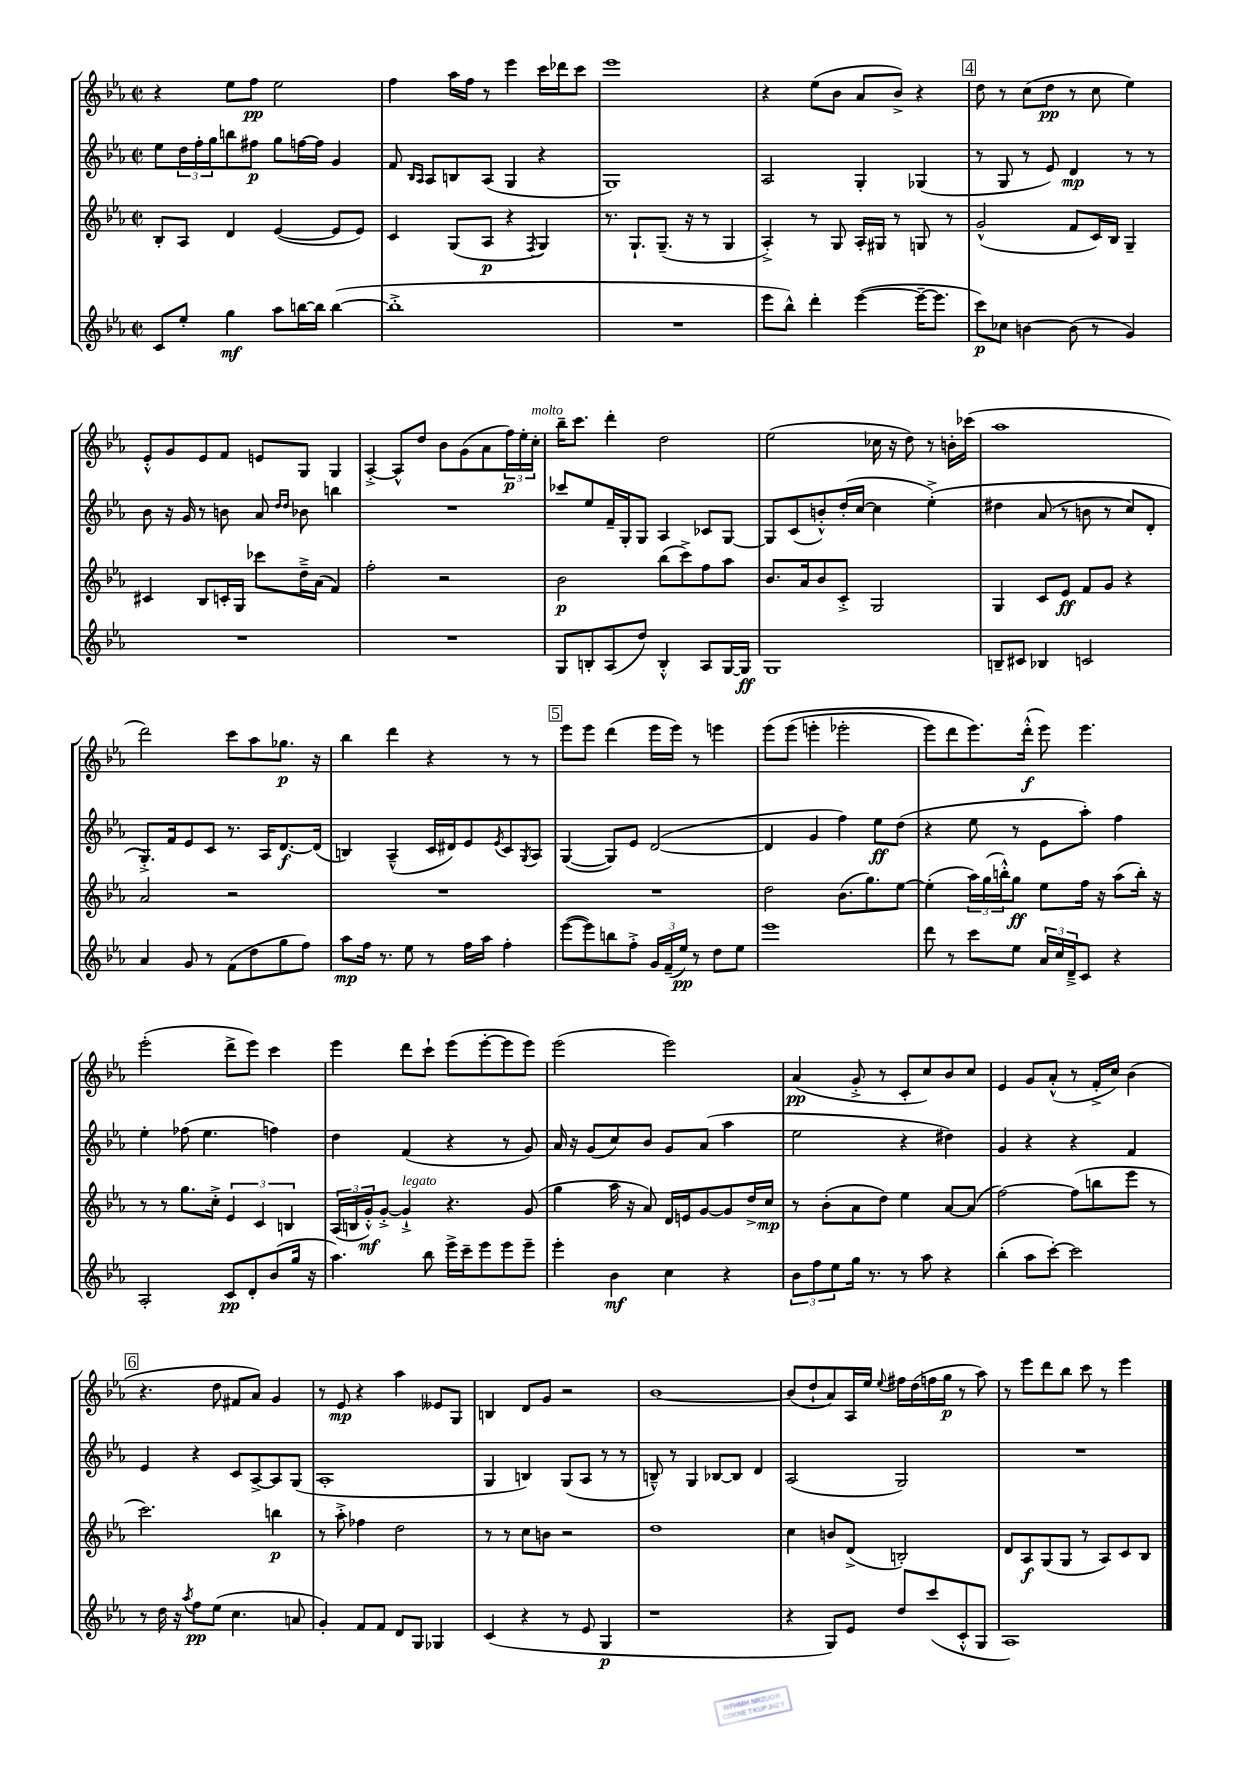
<<
\new StaffGroup <<
\new Staff = "s0" {
    \clef treble \key ees \major \defaultTimeSignature \time 2/2
    r4 ees''8 f''8\pp ees''2 |
    f''4 aes''16 f''16 r8 ees'''4 c'''16 des'''16 c'''8 |
    ees'''1 |
    r4 ees''8( bes'8 aes'8 bes'8->) r4 |
    \mark \markup { \box "4" } d''8 r8 c''8( d''8\pp r8 c''8 ees''4) |
    ees'8-.-^ g'8 ees'8 f'8 e'8 g8 g4 |
    aes4~-.-> aes8-^ d''8 bes'8 g'8( aes'8 \tuplet 3/2 { f''16\p) ees''16-. c''16-.^\markup { \italic "molto" } } |
    bes''16-- c'''8. d'''4-. d''2 |
    ees''2( ces''16 r16 d''8) r8 b'16-. ces'''16( |
    aes''1 |
    d'''2) c'''8 aes''8 ges''8.\p r16 |
    bes''4 d'''4 r4 r8 r8 |
    \mark \markup { \box "5" } ees'''8 ees'''8 d'''4( ees'''16 ees'''16) r8 e'''4 |
    ees'''8\( ees'''8( e'''4-. ees'''2-. |
    ees'''8) d'''8 ees'''8.\) d'''16-.-^\f( ees'''8) ees'''4. |
    ees'''2-.( d'''8-> ees'''8) c'''4 |
    ees'''4 d'''8 c'''8-! ees'''8( ees'''8~-. ees'''8 ees'''8) |
    ees'''2( ees'''2) |
    aes'4\pp( g'8-.-> r8 c'8-. c''8) bes'8 c''8 |
    ees'4 g'8 aes'8-.-^( r8 f'16-.-> c''16) bes'4( |
    \mark \markup { \box "6" } r4. d''8 fis'8 aes'8) g'4 |
    r8 ees'8\mp r4 aes''4 eeses'8 g8 |
    b4 d'8 g'8 r2 |
    bes'1~ |
    bes'8( d''8-! aes'8) aes16 ees''16 \appoggiatura { ees''8 } fis''16 d''16( f''16 g''16\p r8 aes''8) |
    r8 ees'''8 d'''8 bes''8 c'''8 r8 ees'''4 \bar "|." |
}
\new Staff = "s1" {
    \clef treble \key ees \major \defaultTimeSignature \time 2/2
    ees''8 \tuplet 3/2 { d''16 f''16-. g''16 } b''8 fis''8\p g''8 f''16~ f''16 g'4 |
    f'8 \grace { bes16 aes16 } aes8 b8 aes8( g4 r4 |
    g1) |
    aes2 g4-. ges4( |
    \mark \markup { \box "4" } r8 g8 r8 ees'8) d'4\mp r8 r8 |
    bes'8 r16 g'16 r8 b'8 aes'8 \grace { d''16 d''16 } bes'8 b''4 |
    R1 |
    ces'''8 ees''8 f'16-- g16-. g8 aes4 ces'8 g8~ |
    g8 c'8( b'8-.-^) d''16-.( c''16~ c''4 ees''4-.->)\( |
    dis''4 aes'8( r8 b'8 r8 c''8) d'8-. |
    g8.-.->\) f'16 ees'8 c'8 r8. aes16 d'8.~\f d'16( |
    b4) aes4---^( c'16 dis'16) ees'8 \acciaccatura { ees'8 } c'8 \acciaccatura { g8 } aes8 |
    \mark \markup { \box "5" } g4~( g8) ees'8 d'2~( |
    d'4 g'4 f''4) ees''8\ff d''8( |
    r4 ees''8 r8 ees'8 aes''8-.) f''4 |
    ees''4-. fes''8( ees''4. f''4) |
    d''4 f'4( r4 r8 g'8) |
    aes'16 r16 g'8( c''8) bes'8 g'8 aes'8( aes''4 |
    ees''2 r4 dis''4) |
    g'4 r4 r4 f'4 |
    \mark \markup { \box "6" } ees'4 r4 c'8 aes8~-> aes8 g8( |
    aes1-. |
    g4 b4) g8( aes8 r8 r8 |
    b8---^) r8 g4 bes8~ bes8 d'4 |
    aes2( g2) |
    R1 \bar "|." |
}
\new Staff = "s2" {
    \clef treble \key ees \major \defaultTimeSignature \time 2/2
    bes8-. aes8 d'4 ees'4~( ees'8 ees'8) |
    c'4 g8( aes8\p r4 \acciaccatura { f8 } g4) |
    r8. g8.-! g8.--( r16 r8 g4 |
    aes4-.->) r8 g8 aes16-. gis16 r8 g8 r8 |
    \mark \markup { \box "4" } g'2-^( f'8 c'16) bes16 g4-- |
    cis'4 bes8 c'16-. g16 ces'''8 d''16---> aes'16( f'4) |
    f''2-. r2 |
    bes'2\p bes''8( c'''8->) f''8 aes''8 |
    bes'8. aes'16 bes'8 c'8-.-> g2 |
    g4 c'8 ees'8\ff f'8 g'8 r4 |
    aes'2 r2 |
    R1 |
    \mark \markup { \box "5" } R1 |
    d''2 bes'8.( g''8.) ees''8~ |
    ees''4-.( \tuplet 3/2 { aes''16) g''16( b''16-.-^) } g''8\ff ees''8 f''16 r16 aes''8( b''16-.) r16 |
    r8 r8 g''8. c''16-.-> \tuplet 3/2 { ees'4 c'4 b4 } |
    \tuplet 3/2 { aes16( b16 g'16-.-^\mf) } g'8~-.-> g'4-!->^\markup { \italic "legato" } r4. g'8( |
    g''4 aes''16 r16 aes'8) d'16 e'16 g'8~ g'8 d''16-> c''16\mp |
    r8 bes'8-.( aes'8 d''8) ees''4 aes'8~ aes'8( |
    f''2~) f''8( b''8 ees'''8 r8 |
    \mark \markup { \box "6" } c'''2.) b''4\p |
    r8 aes''8-.-> fes''4 d''2 |
    r8 r8 c''8 b'8 r2 |
    d''1 |
    c''4 b'8 d'8->( b2-.) |
    d'8 aes8\f g8( g8 r8 aes8) c'8 bes8 \bar "|." |
}
\new Staff = "s3" {
    \clef treble \key ees \major \defaultTimeSignature \time 2/2
    c'8 ees''8-. g''4\mf aes''8 b''16~ b''16 b''4~( |
    b''1-.-> |
    R1 |
    ees'''8 bes''8-^) d'''4-. ees'''4~( ees'''16~-- ees'''8. |
    \mark \markup { \box "4" } c'''8\p) ces''8 b'4~ b'8( r8 g'4) |
    R1 |
    R1 |
    g8 b8-. aes8( d''8) b4-.-^ aes8 g16~ g16\ff |
    g1 |
    b8-- cis'8 bes4 c'2 |
    aes'4 g'8 r8 f'8( d''8 g''8 f''8) |
    aes''8\mp f''16 r8. ees''8 r8 f''16 aes''16 f''4-. |
    \mark \markup { \box "5" } ees'''8~( ees'''8) b''8 f''8-.-> \tuplet 3/2 { g'16 f'16--( ees''16\pp) } r8 d''8 ees''8 |
    ees'''1 |
    d'''8 r8 c'''8 ees''8 \tuplet 3/2 { aes'16 c''16 d'16---> } c'8 r4 |
    aes2-. c'8\pp d'8-. bes'8( g''16 r16 |
    aes''4.) bes''8 ees'''16-> c'''16-- ees'''8 ees'''8 ees'''8-- |
    ees'''4-. bes'4\mf c''4 r4 |
    \tuplet 3/2 { bes'8 f''8 ees''8 } g''16 r8. r8 aes''8 r4 |
    bes''4-.( aes''8 c'''8~-.) c'''2 |
    \mark \markup { \box "6" } r8 d''16 r16 \acciaccatura { aes''8 } f''8\pp ees''8( c''4. a'8 |
    g'4-.) f'8 f'8 d'8 g8 ges4 |
    c'4( r4 r8 ees'8 g4\p |
    r1 |
    r4 g8) ees'8 d''8 c'''8( c'8-.-^ g8 |
    aes1) \bar "|." |
}
>>
>>
\layout { \context { \Score \remove "Bar_number_engraver" } }
